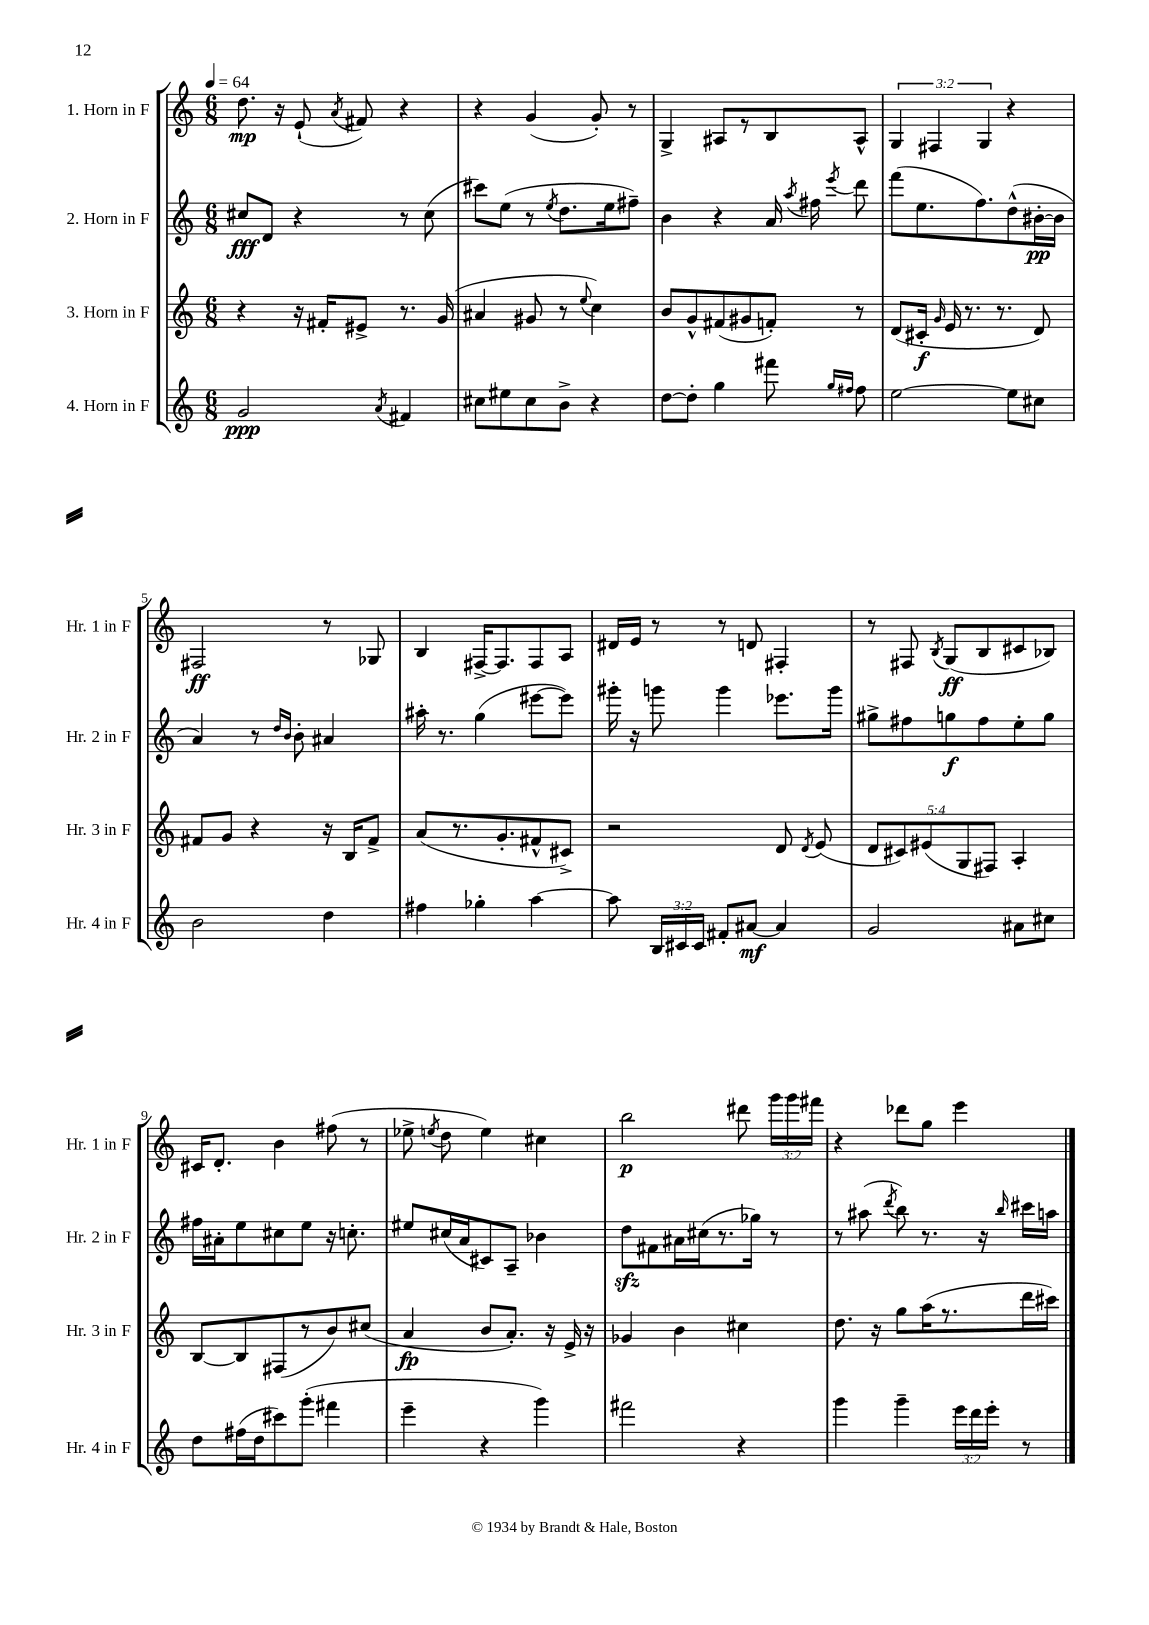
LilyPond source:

<<
\new StaffGroup <<
\new Staff = "s0" \with { instrumentName = "1. Horn in F" shortInstrumentName = "Hr. 1 in F" } {
    \clef treble \key c \major \numericTimeSignature \time 6/8 \override Staff.TupletNumber.text = #tuplet-number::calc-fraction-text \tempo 4 = 64
    \autoBeamOff d''8.\mp r16 e'8-!( \acciaccatura { a'8 } fis'8) r4 |
    r4 g'4( g'8-.) r8 |
    g4-> ais8[ r8 b8 ais8]-^ |
    \tuplet 3/2 { g4 fis4 g4 } r4 |
    fis2\ff r8 ges8 |
    b4 fis16[~-> fis8. fis8 a8] |
    dis'16[ e'16] r8 r8 d'8 fis4-. |
    r8 fis8 \acciaccatura { b8 } g8[\ff( b8 cis'8 bes8]) |
    cis'16[ d'8.]-. b'4 fis''8( r8 |
    ees''8-> \acciaccatura { e''8 } d''8 e''4) cis''4 |
    b''2\p dis'''8 \tuplet 3/2 { g'''16[ g'''16 fis'''16] } |
    r4 des'''8[ g''8] e'''4 \bar "|." |
}
\new Staff = "s1" \with { instrumentName = "2. Horn in F" shortInstrumentName = "Hr. 2 in F" } {
    \clef treble \key c \major \numericTimeSignature \time 6/8
    \autoBeamOff cis''8[\fff d'8] r4 r8 cis''8( |
    cis'''8[) e''8]( r8 \acciaccatura { e''8 } d''8.[ e''16 fis''8]--) |
    b'4 r4 a'16 \acciaccatura { a''8 } fis''16 \acciaccatura { e'''8 } d'''8 |
    f'''8[( e''8. f''8.) d''8-^( bis'16~-.\pp bis'16] |
    a'4) r8 \grace { d''16[ b'16] } b'8-. ais'4 |
    ais''16-. r8. g''4( eis'''8[~ eis'''8]) |
    gis'''16-. r16 g'''8 g'''4 ees'''8.[ g'''16] |
    gis''8[-> fis''8 g''8\f fis''8 e''8-. g''8] |
    fis''16[ ais'16-. e''8 cis''8 e''8] r16 c''8.-. |
    eis''8[ cis''16( a'16 cis'8) a8]-- bes'4 |
    d''8[\sfz fis'8 ais'16 cis''16( r8. ges''16]) r8 |
    r8 ais''8( \acciaccatura { d'''8 } b''8) r8. r16 \grace { b''16 } cis'''16[ a''16] \bar "|." |
}
\new Staff = "s2" \with { instrumentName = "3. Horn in F" shortInstrumentName = "Hr. 3 in F" } {
    \clef treble \key c \major \numericTimeSignature \time 6/8 \override Staff.TupletNumber.text = #tuplet-number::calc-fraction-text
    \autoBeamOff r4 r16 fis'16[-. eis'8]-> r8. g'16( |
    ais'4 gis'8 r8 \appoggiatura { e''8 } c''4) |
    b'8[ g'8-^ fis'8( gis'8 f'8]-.) r8 |
    d'8[( cis'16]-.\f \grace { g'16 } e'16 r8. r8. d'8) |
    fis'8[ g'8] r4 r16 b16[ fis'8]-> |
    a'8[( r8. g'8.-. fis'8-^ cis'8]->) |
    r2 d'8 \acciaccatura { d'8 } e'8( |
    \tuplet 5/4 { d'8[ cis'8) eis'8( g8 fis8]) } a4-. |
    b8[~ b8 fis8( r8 b'8) cis''8]( |
    a'4\fp b'8[ a'8.]-.) r16 e'16-> r16 |
    ges'4 b'4 cis''4 |
    d''8. r16 g''8[ a''16( r8. d'''16 cis'''16]) \bar "|." |
}
\new Staff = "s3" \with { instrumentName = "4. Horn in F" shortInstrumentName = "Hr. 4 in F" } {
    \clef treble \key c \major \numericTimeSignature \time 6/8 \override Staff.TupletNumber.text = #tuplet-number::calc-fraction-text
    \autoBeamOff g'2\ppp \acciaccatura { a'8 } fis'4 |
    cis''8[ eis''8 cis''8 b'8]-> r4 |
    d''8[~ d''8]-. g''4 fis'''8 \grace { g''16[ fis''16] } fis''8 |
    e''2~ e''8[ cis''8] |
    b'2 d''4 |
    fis''4 ges''4-. a''4~ |
    a''8 \tuplet 3/2 { b16[ cis'16 cis'16] } fis'8[-. ais'8]~\mf ais'4 |
    g'2 ais'8[ cis''8] |
    d''8[ fis''16( d''16 cis'''8) g'''8]-.( fis'''4 |
    e'''4-- r4 g'''4) |
    fis'''2 r4 |
    g'''4 g'''4-- \tuplet 3/2 { e'''16[ d'''16 e'''16]-. } r8 \bar "|." |
}
>>
>>
